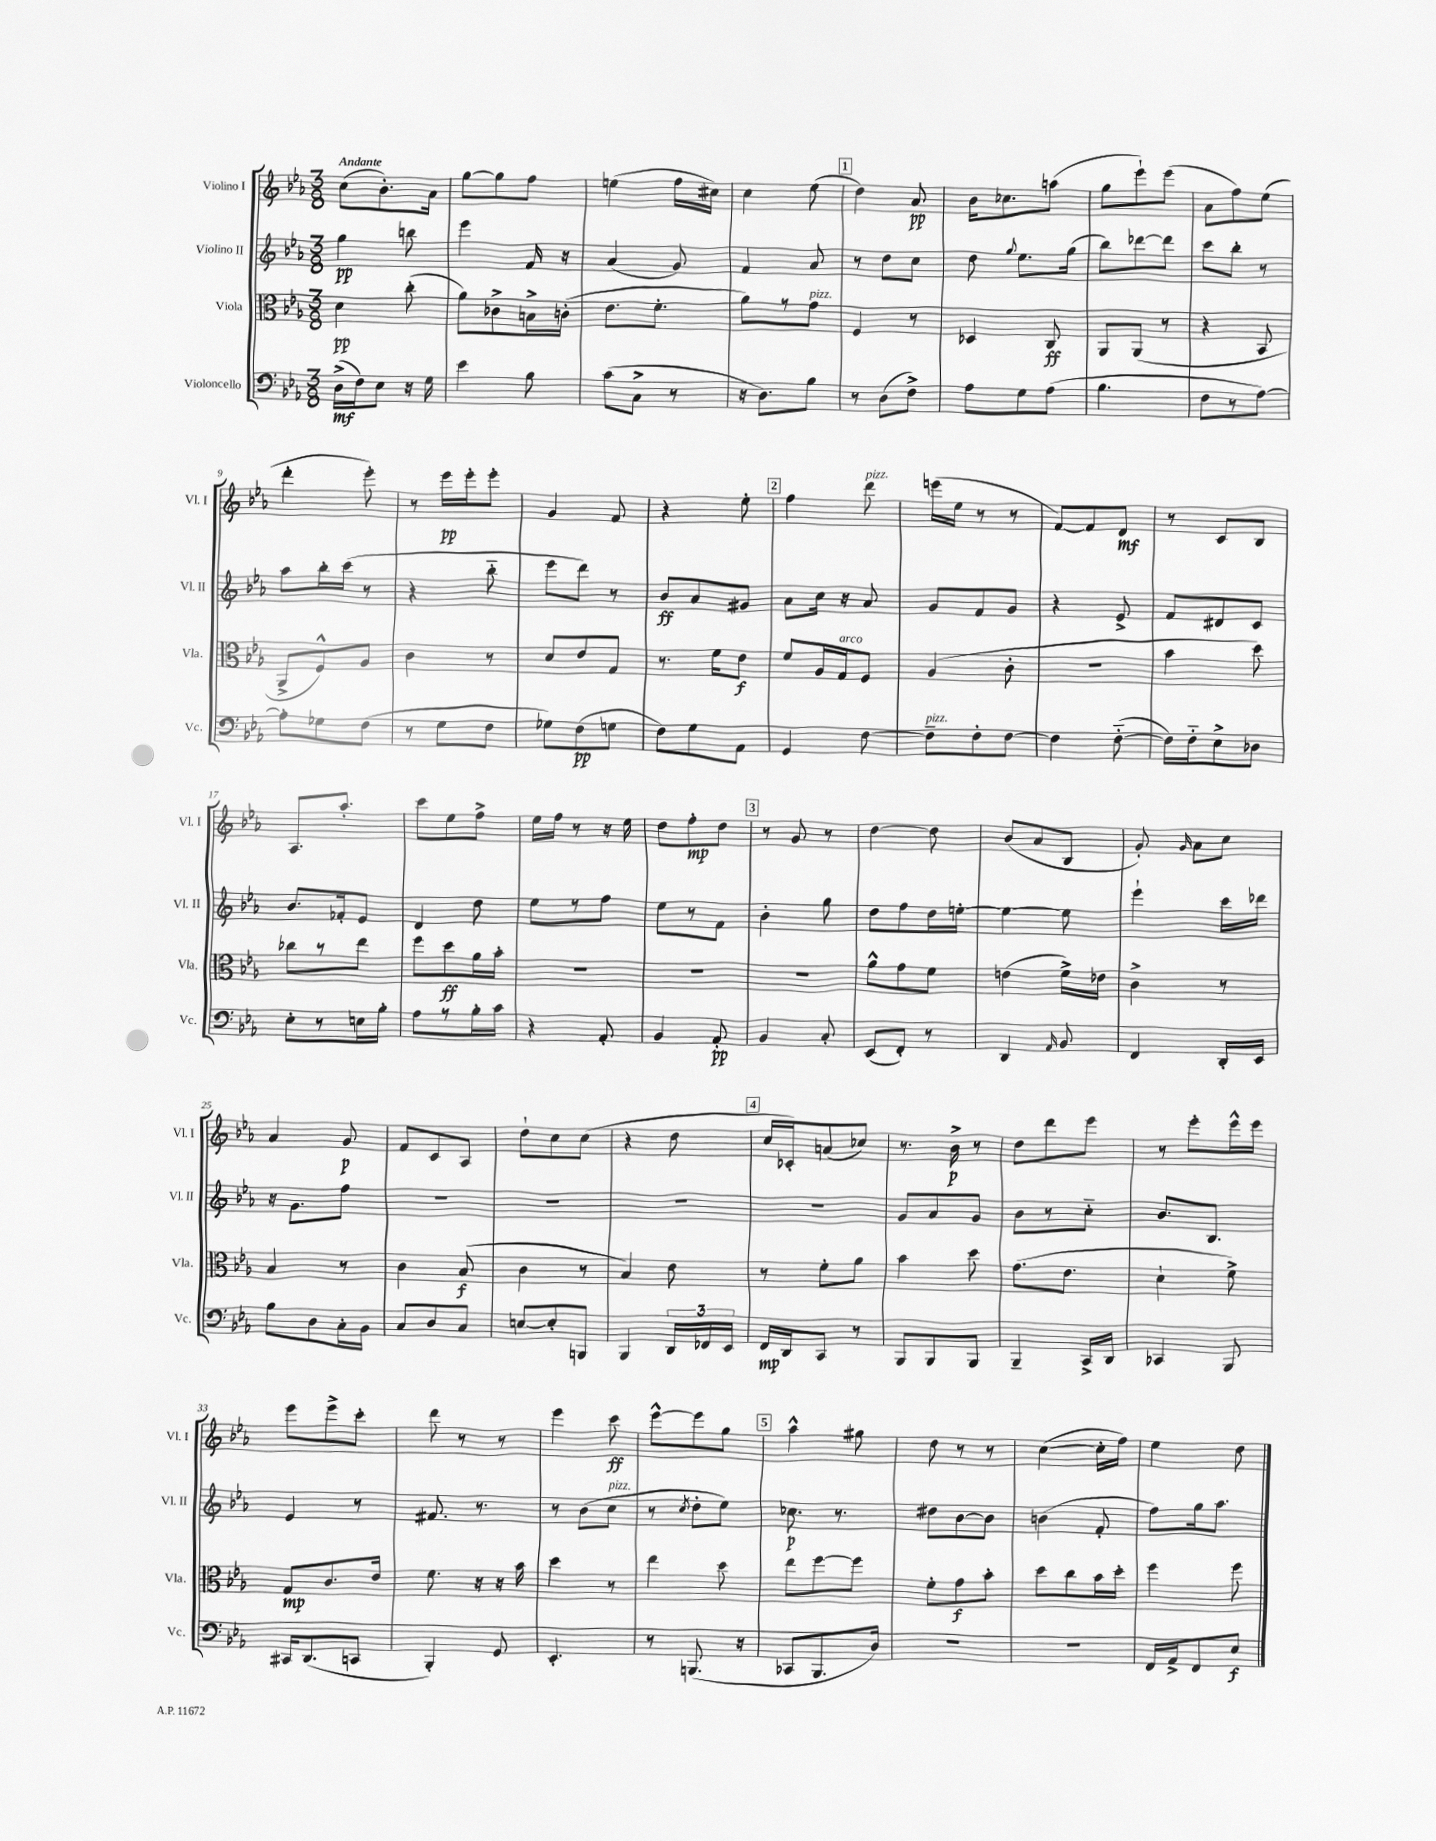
<<
\new StaffGroup <<
\new Staff = "s0" \with { instrumentName = "Violino I" shortInstrumentName = "Vl. I" } {
    \clef treble \key ees \major \numericTimeSignature \time 3/8 \tempo "Andante"
    \autoBeamOff c''8[( bes'8.-.) aes'16] |
    g''8[~ g''8 f''8] |
    e''4( f''16[ cis''16]) |
    c''4 ees''8( |
    \mark \markup { \box "1" } d''4) aes'8\pp |
    bes'16[ ces''8. a''8]( |
    g''8[ ees'''8-!) ees'''8]( |
    aes'8[ f''8) ees''8]( |
    d'''4-. ees'''8-.) |
    r8 ees'''16[\pp ees'''16-. ees'''8]-. |
    g'4 f'8 |
    r4 ees''8-. |
    \mark \markup { \box "2" } f''4 d'''8^\markup { \italic "pizz." } |
    e'''16[( ees''16] r8 r8 |
    f'8[~) f'8 d'8]\mf |
    r8 c'8[ bes8] |
    aes8.[ aes''8.]-. |
    c'''8[ ees''8 f''8]-> |
    ees''16[ f''16] r8 r16 ees''16 |
    d''8[ f''8-.\mp d''8] |
    \mark \markup { \box "3" } r8 g'8 r8 |
    d''4~ d''8 |
    bes'8[( aes'8 bes8] |
    g'8-.) \grace { g'16 } aes'8[ c''8] |
    aes'4 g'8\p |
    f'8[ c'8 aes8] |
    d''8[-! c''8 c''8]( |
    r4 d''8 |
    \mark \markup { \box "4" } c''16[ ces'16-.) a'8( ces''8]) |
    r8. bes'16->\p r8 |
    d''8[ d'''8 ees'''8] |
    r8 ees'''8[-. ees'''16-^ ees'''16] |
    ees'''8[ ees'''8-> c'''8]-. |
    d'''8 r8 r8 |
    ees'''4 c'''8\ff |
    ees'''8[~-^ ees'''8 g''8] |
    \mark \markup { \box "5" } aes''4-^ gis''8 |
    d''8 r8 r8 |
    c''4~( c''16[-. f''16]) |
    ees''4 d''8 \bar "|." |
}
\new Staff = "s1" \with { instrumentName = "Violino II" shortInstrumentName = "Vl. II" } {
    \clef treble \key ees \major \numericTimeSignature \time 3/8
    \autoBeamOff g''4\pp b''8 |
    ees'''4 f'16 r16 |
    aes'4( g'8) |
    f'4 aes'8 |
    \mark \markup { \box "1" } r8 d''8[ c''8] |
    d''8 \appoggiatura { g''8 } ees''8.[ g''16]( |
    bes''8[) des'''8~ des'''8] |
    c'''8[ bes''8]-. r8 |
    aes''8[ bes''16-. c'''16]( r8 |
    r4 bes''8-_ |
    ees'''8[ d'''8]) r8 |
    bes'8[\ff aes'8 gis'8] |
    \mark \markup { \box "2" } aes'8[ c''16] r16 aes'8 |
    g'8[ f'8 g'8] |
    r4 ees'8-> |
    f'8[ dis'8 c'8] |
    bes'8.[ fes'16-. ees'8] |
    d'4 d''8 |
    ees''8[ r8 f''8] |
    ees''8[ r8 f'8] |
    \mark \markup { \box "3" } bes'4-. g''8 |
    d''8[ f''8 d''16 e''16]~-. |
    e''4~ e''8 |
    ees'''4-! c'''16[ des'''16] |
    r16 g'8.[ f''8] |
    R4. |
    R4. |
    R4. |
    \mark \markup { \box "4" } R4. |
    g'8[ aes'8 g'8] |
    bes'8[ r8 c''8]-_ |
    bes'8.[ bes8.] |
    ees'4 r8 |
    fis'8. r8. |
    r8 bes'8[( c''8]^\markup { \italic "pizz." } |
    r8 \acciaccatura { c''8 } d''8[-. ees''8]) |
    \mark \markup { \box "5" } ces''8.\p r8. |
    dis''8[ bes'8~ bes'8] |
    b'4( f'8-. |
    f''8[) g''16 aes''8.] \bar "|." |
}
\new Staff = "s2" \with { instrumentName = "Viola" shortInstrumentName = "Vla." } {
    \clef alto \key ees \major \numericTimeSignature \time 3/8
    \autoBeamOff d'4\pp c''8-.( |
    aes'8[) ces'8-> b16-> c'16]-.( |
    ees'8.[ f'8.]-. |
    aes'8[) r8 g'8]^\markup { \italic "pizz." } |
    \mark \markup { \box "1" } f4 r8 |
    des4 c8\ff |
    aes,8[ aes,8]( r8 |
    r4 bes,8 |
    aes,8[-> f8-^) aes8] |
    c'4 r8 |
    d'8[ ees'8 g8] |
    r8. f'16[ ees'8]\f |
    \mark \markup { \box "2" } f'8[ aes16 g16^\markup { \italic "arco" } f8] |
    aes4( c'8-. |
    R4. |
    bes'4 d''8) |
    ces''8[ r8 ees''8] |
    f''8[ d''8\ff aes'16 bes'16]-. |
    R4. |
    R4. |
    \mark \markup { \box "3" } R4. |
    aes'8[-^ g'8 f'8] |
    e'4( f'16[->) ees'16] |
    c'4-> r8 |
    bes4 r8 |
    c'4 bes8\f( |
    c'4 r8 |
    bes4) ees'8 |
    \mark \markup { \box "4" } r8 f'8[-. aes'8] |
    bes'4 d''8 |
    g'8.[( ees'8.] |
    d'4-! f'8->) |
    g8[\mp c'8. ees'16] |
    f'8. r16 r16 bes'16 |
    d''4 r8 |
    ees''4 d''8 |
    \mark \markup { \box "5" } ees''8[ f''8~ f''8] |
    f'8[-. g'8\f bes'8]-. |
    d''8[ c''8 bes'16 d''16]-. |
    f''4 f''8 \bar "|." |
}
\new Staff = "s3" \with { instrumentName = "Violoncello" shortInstrumentName = "Vc." } {
    \clef bass \key ees \major \numericTimeSignature \time 3/8
    \autoBeamOff d16[->\mf( f16) ees8] r16 g16 |
    ees'4 bes8 |
    c'8[( c8]-> r8 |
    r16 d8.[) bes8] |
    \mark \markup { \box "1" } r8 d8[( f8]->) |
    aes8[ g8 aes8]( |
    bes4. |
    f8[ r8 aes8]~) |
    aes8[-. ges8 f8]( |
    r8 g8[ f8] |
    ges8[) f8\pp( g8] |
    f8[) g8 aes,8] |
    \mark \markup { \box "2" } g,4 f8~ |
    f8[--^\markup { \italic "pizz." } f8-. f8]~ |
    f4 f8~-_( |
    f16[) f16-_ ees8-> des8] |
    ees8[-. r8 e16 bes16]-. |
    aes8[ r8 bes16-. c'16] |
    r4 aes,8-. |
    bes,4 aes,8-.\pp |
    \mark \markup { \box "3" } bes,4 c8-. |
    ees,8[( f,8]-.) r8 |
    d,4 \grace { aes,16 } bes,8 |
    f,4 d,16[-. ees,16] |
    bes8[ d8 c16-. bes,16] |
    c8[ d8 c8] |
    e8[~ e8-. b,,8] |
    bes,,4 \tuplet 3/2 { d,16[ fes,16 ees,16] } |
    \mark \markup { \box "4" } f,16[\mp d,16 c,8] r8 |
    bes,,8[ bes,,8 bes,,8] |
    bes,,4-- c,16[-> d,16] |
    ces,4 bes,,8 |
    cis,16[ d,8.( c,8] |
    bes,,4-.) g,8 |
    ees,4.-. |
    r8 b,,8.( r16 |
    \mark \markup { \box "5" } ces,8[ bes,,8. d16]) |
    R4. |
    R4. |
    f,16[ aes,16-> f,8 ees8]\f \bar "|." |
}
>>
>>
